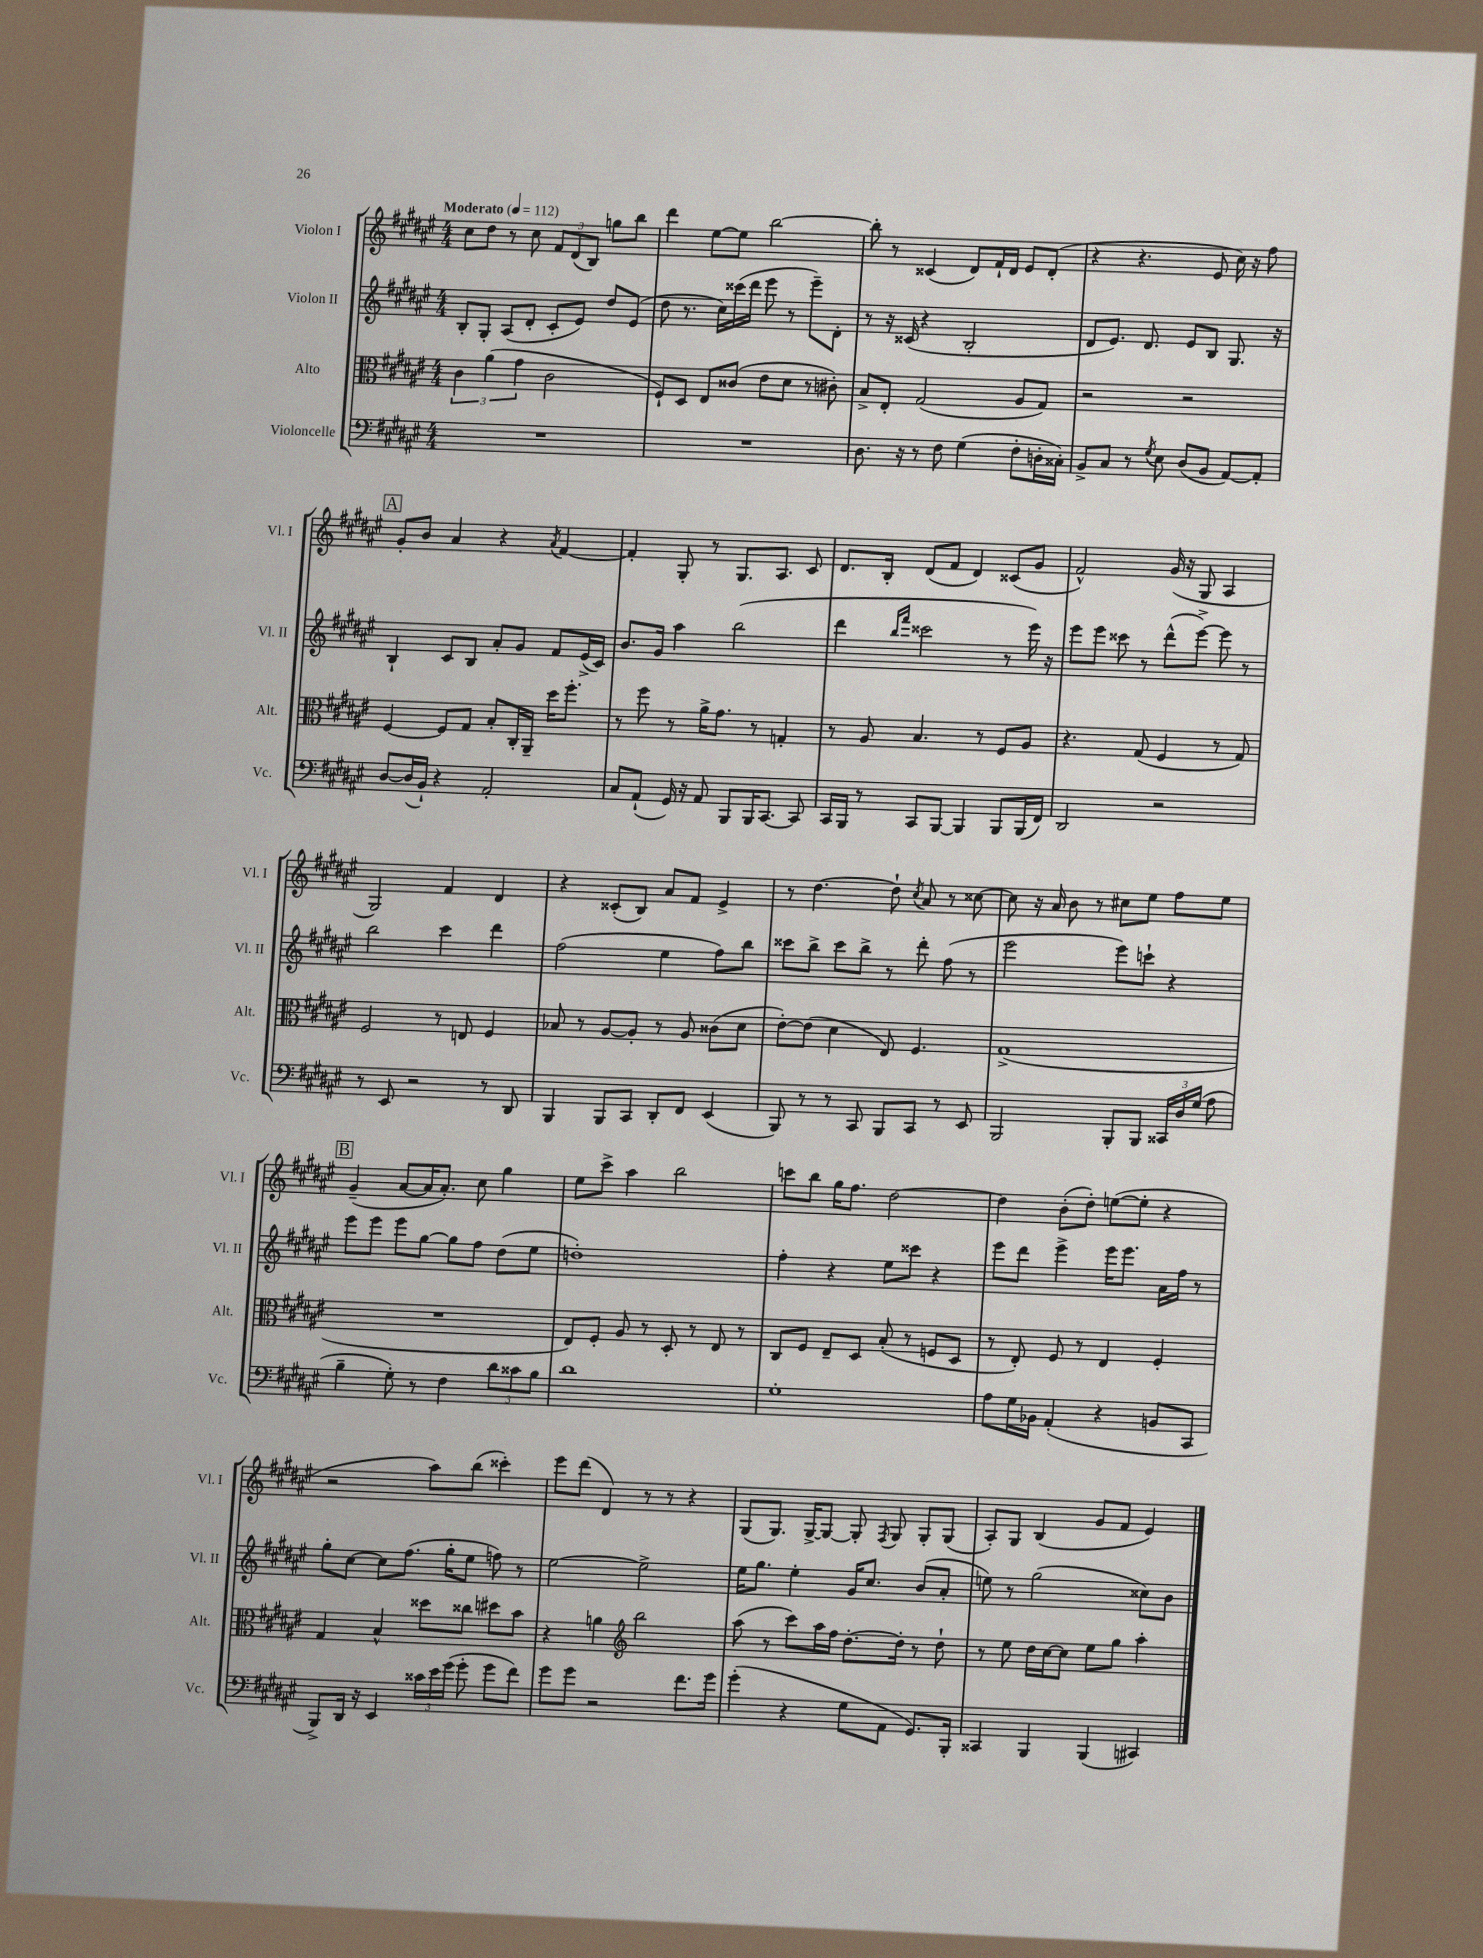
<<
\new StaffGroup <<
\new Staff = "s0" \with { instrumentName = "Violon I" shortInstrumentName = "Vl. I" } {
    \clef treble \key fis \major \numericTimeSignature \time 4/4 \tempo "Moderato" 4 = 112
    \autoBeamOff cis''8[ dis''8] r8 cis''8 \tuplet 3/2 { fis'8[ dis'8( b8]) } g''8[ b''8] |
    dis'''4 eis''8[~ eis''8] b''2~ |
    b''8-. r8 cisis'4( dis'8[) fis'16-! dis'16] eis'8[ dis'8]-.( |
    r4 r4. eis'8 cis''16) r16 fis''8 |
    \mark \markup { \box "A" } gis'8[-. b'8] ais'4 r4 \acciaccatura { ais'8 } fis'4~ |
    fis'4-. gis8-. r8 gis8.[ ais8.] cis'8 |
    dis'8.[ b16]-. dis'8[( fis'8] dis'4) cisis'8[( gis'8] |
    fis'2-^) gis'16( r16 gis8 ais4 |
    gis2) fis'4 dis'4 |
    r4 cisis'8[-.( b8]) ais'8[ fis'8] eis'4-> |
    r8 dis''4.~ dis''8-! \acciaccatura { cis''8 } ais'8 r8 cisis''8~ |
    cisis''8 r16 ais'16 b'8 r8 cis''8[ eis''8] fis''8[ eis''8] |
    \mark \markup { \box "B" } gis'4--( ais'8[~ ais'16 ais'8.]-.) cis''8 gis''4 |
    eis''8[ cis'''8]-> ais''4 b''2 |
    c'''8[ b''8] gis''16[ fis''8.] dis''2~ |
    dis''4 b'8[-.( dis''8]-.) e''8[~( e''8]-. r4 |
    r2 ais''8[) b''8]( cisis'''4-.) |
    eis'''8[ dis'''8]( dis'4) r8 r8 r4 |
    gis8[( gis8.]) gis16[~-> gis8]~ gis8-. \acciaccatura { fis8 } gis8 gis8[-. gis8]( |
    ais8[-.) gis8] b4( gis'8[ fis'8] eis'4) \bar "|." |
}
\new Staff = "s1" \with { instrumentName = "Violon II" shortInstrumentName = "Vl. II" } {
    \clef treble \key fis \major \numericTimeSignature \time 4/4
    \autoBeamOff b8[-. gis8]-. ais8[( dis'8]-. cis'8[-. eis'8]) dis''8[ eis'8]( |
    dis''8 r8. cis''16[) cisis'''16( dis'''16] eis'''8 r8 eis'''8[--) dis'8]-. |
    r8 r16 cisis'16( r4 b2-. |
    dis'8[ eis'8.]) dis'8. eis'8[ b8] gis8. r16 |
    \mark \markup { \box "A" } b4-! cis'8[ b8] ais'8[-. gis'8] fis'8[ eis'16->( cis'16]) |
    b'8.[ gis'16] ais''4 b''2( |
    dis'''4 \grace { b''16[ fis'''16] } cisis'''2 r8 eis'''16) r16 |
    eis'''8[ eis'''8] cisis'''8 r8 dis'''8[-^( eis'''8]~->) eis'''8 r8 |
    b''2 cis'''4 dis'''4 |
    fis''2( eis''4 fis''8[) b''8] |
    cisis'''8[ b''8]-> cisis'''8[ b''8]-> r8 dis'''8-. fis''8( r8 |
    eis'''2 eis'''8[) c'''8]-! r4 |
    \mark \markup { \box "B" } eis'''8[ eis'''8] eis'''8[ gis''8]~ gis''8[ fis''8] dis''8[( eis''8] |
    d''1-.) |
    fis''4-. r4 eis''8[ cisis'''8] r4 |
    eis'''8[ dis'''8] eis'''4-> eis'''16[ eis'''8.] ais'16[ fis''16] r8 |
    gis''8[-. cis''8]~ cis''8[ fis''8.]( gis''16[-. eis''8] f''8) r8 |
    eis''2~ eis''2-> |
    eis''16[ gis''8.] eis''4-. gis'16[ cis''8.] b'8[( ais'8]-. |
    e''8) r8 gis''2( cisis''8[) b'8] \bar "|." |
}
\new Staff = "s2" \with { instrumentName = "Alto" shortInstrumentName = "Alt." } {
    \clef alto \key fis \major \numericTimeSignature \time 4/4
    \autoBeamOff \tuplet 3/2 { cis'4 ais'4( gis'4 } cis'2 |
    fis8[-!) dis8] eis8[ cisis'8]( eis'8[ dis'8] r8 cis'8-.) |
    b8[-> eis8]-. gis2( ais8[ gis8]) |
    r2 r2 |
    \mark \markup { \box "A" } fis4~ fis8[ gis8] b8[-. cis16-. ais,16]-- dis''16[ fis''8.]-. |
    r8 fis''8 r8 ais'16[-> gis'8.] r8 g4-. |
    r8 ais8 b4. r8 fis8[ ais8] |
    r4. gis8( fis4 r8 gis8) |
    fis2 r8 e8 fis4 |
    bes8 r8 ais8[~ ais8]-. r8 ais8 cisis'8[( dis'8] |
    eis'8[~-.) eis'8]( dis'4 eis8) fis4. |
    gis1->( |
    \mark \markup { \box "B" } R1 |
    eis8[) fis8]-. ais8 r8 dis8-. r8 eis8 r8 |
    cis8[ fis8] eis8[-- dis8] b8-.( r8 f8[ dis8] |
    r8 eis8-.) fis8 r8 eis4 fis4-. |
    gis4 b4-^ disis''8[ cisis''8] dis''8[ b'8] |
    r4 a'4 \clef treble b''2 |
    ais''8( r8 cis'''8[) ais''16 fis''16] dis''8.[~-. dis''16]-. r8 dis''8-! |
    r8 eis''8 dis''16[ cis''16~ cis''8] eis''8[ gis''8] ais''4-. \bar "|." |
}
\new Staff = "s3" \with { instrumentName = "Violoncelle" shortInstrumentName = "Vc." } {
    \clef bass \key fis \major \numericTimeSignature \time 4/4
    \autoBeamOff R1 |
    R1 |
    dis8. r16 r8 fis8 gis4( fis8[-. d16-. cisis16]-.) |
    b,8[-> cis8] r8 \acciaccatura { gis8 } eis8 dis8[( b,8] ais,8[~) ais,8]-. |
    \mark \markup { \box "A" } dis8[~ dis16( b,16]-!) r4 ais,2-. |
    cis8[ ais,8]-!( gis,16) r16 ais,8 b,,8[ b,,16 cis,8.]~ cis,8 |
    cis,16[ b,,16] r8 cis,8[ b,,8]~ b,,4 b,,8[ b,,16( fis,16]) |
    dis,2 r2 |
    r8 eis,8 r2 r8 dis,8 |
    b,,4 b,,8[ cis,8] dis,8[-. fis,8] eis,4( |
    b,,8) r8 r8 cis,8 b,,8[ cis,8] r8 eis,8 |
    b,,2 b,,8[-. b,,8] \tuplet 3/2 { cisis,16[ dis16 gis16]( } ais8 |
    \mark \markup { \box "B" } b4-- gis8-.) r8 fis4 \tuplet 3/2 { dis'8[ cisis'8 b8] } |
    dis'1 |
    gis1-. |
    ais8[ gis16 bes,16] ais,4-.( r4 b,8[ cis,8] |
    b,,8[->) dis,16] r16 eis,4 \tuplet 3/2 { cisis'16[ eis'16 gis'16]( } gis'8-. gis'8[ fis'8]) |
    gis'8[ gis'8] r2 fis'8.[ gis'16] |
    gis'4-.( r4 gis8[ ais,8] gis,8.[) b,,16]-. |
    cisis,4 b,,4 b,,4( cis,4) \bar "|." |
}
>>
>>
\layout { \context { \Score \remove "Bar_number_engraver" } }
